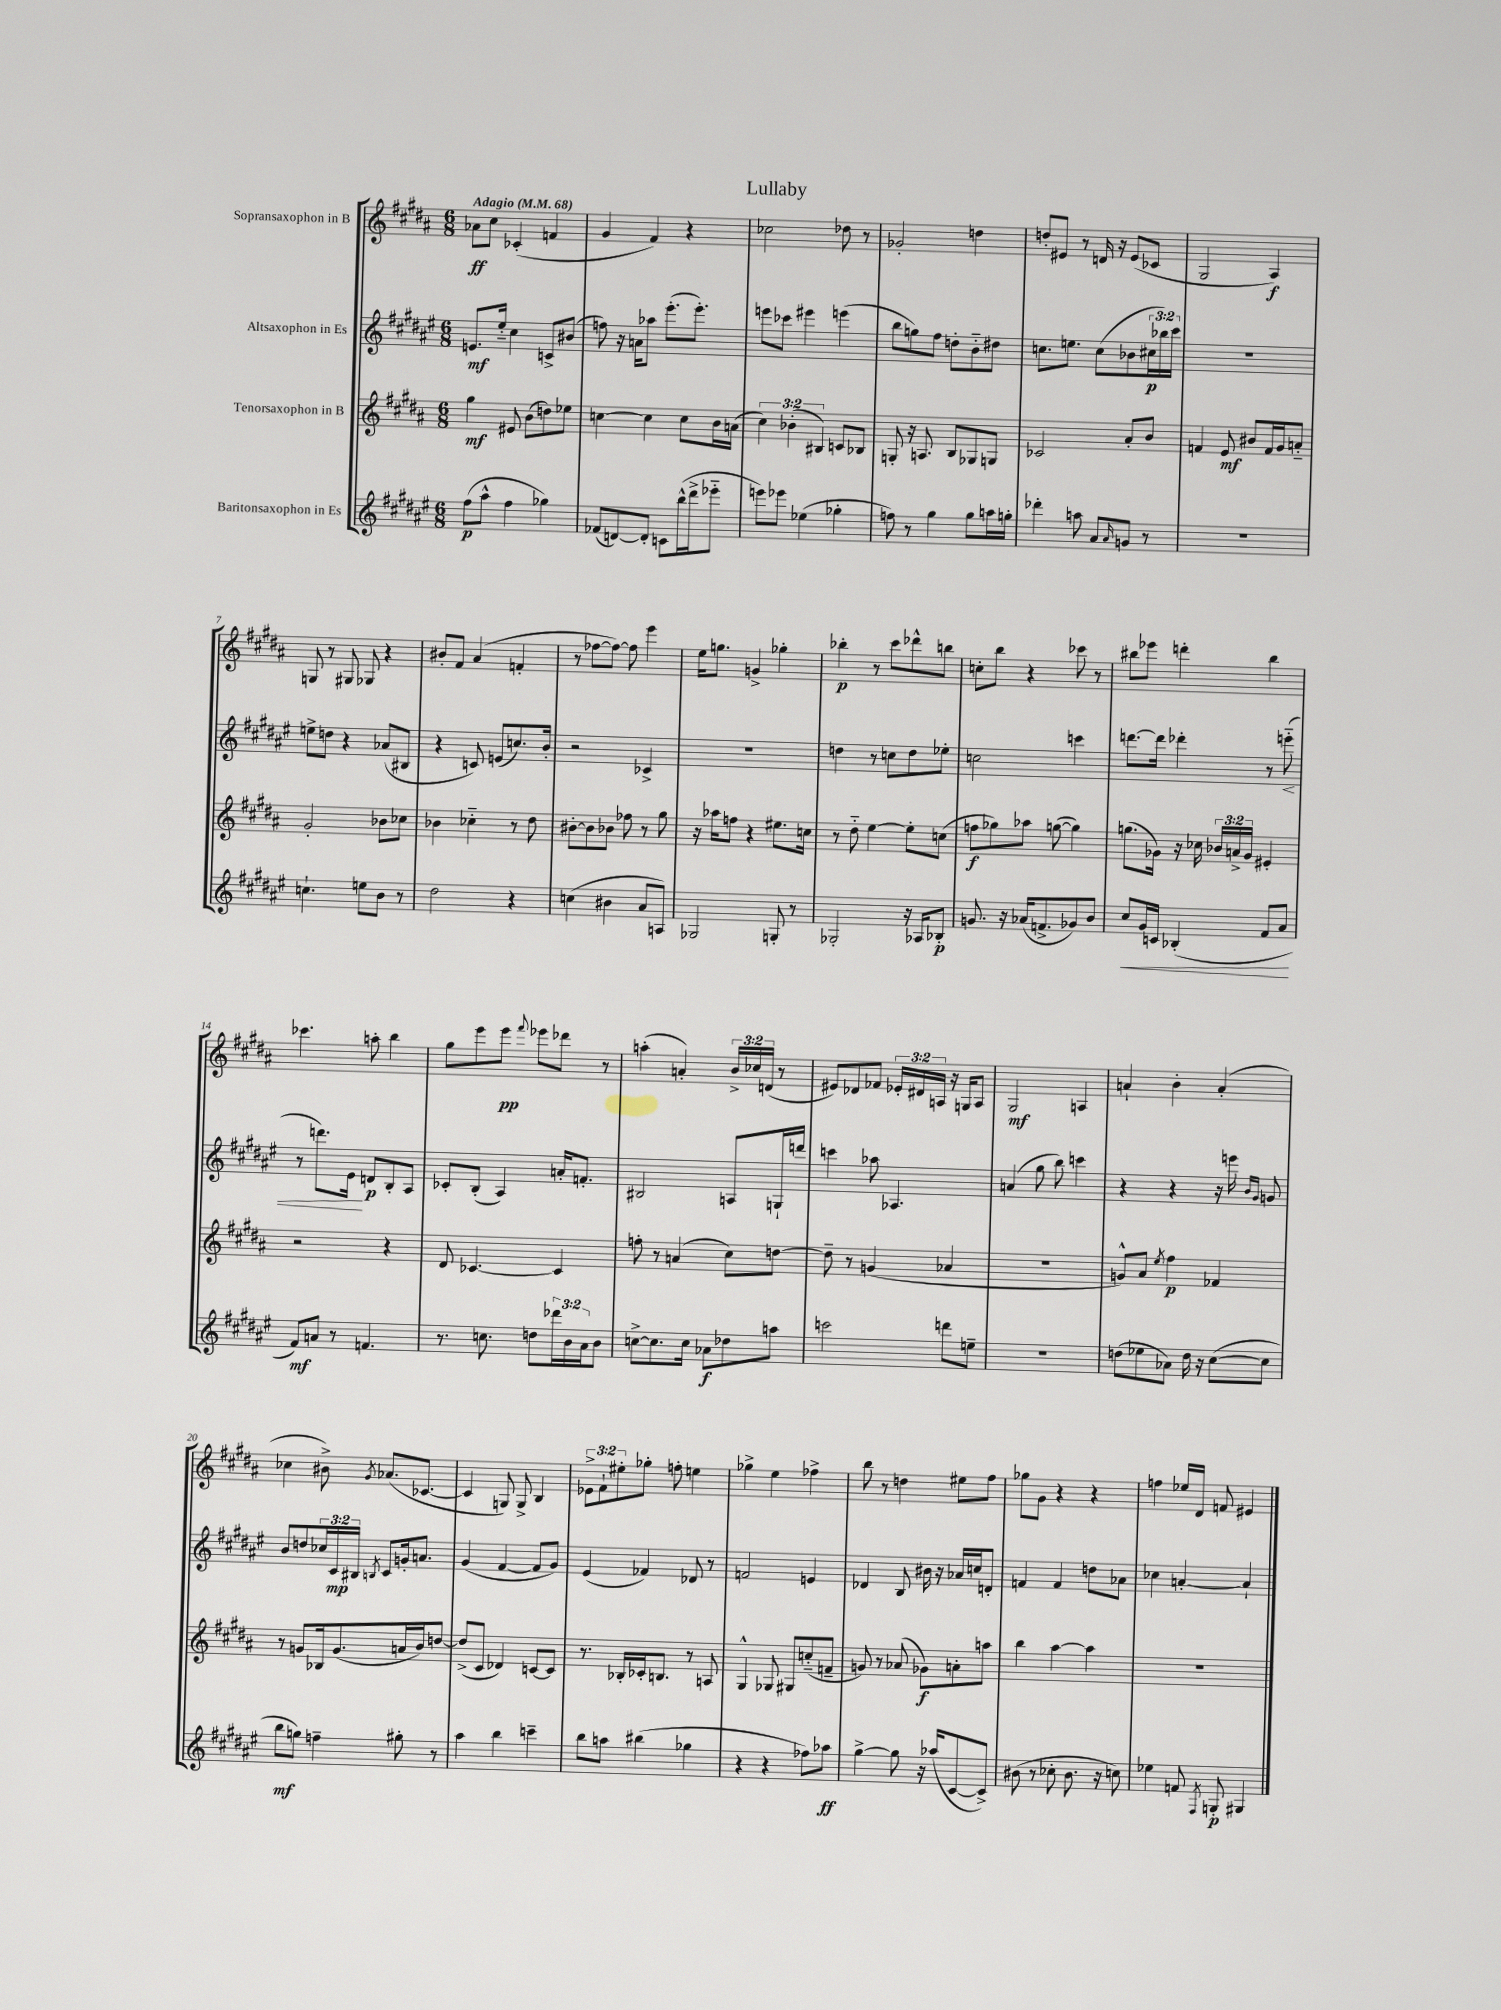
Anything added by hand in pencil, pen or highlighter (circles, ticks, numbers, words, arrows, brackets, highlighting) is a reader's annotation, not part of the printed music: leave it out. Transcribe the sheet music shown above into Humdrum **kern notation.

**kern	**kern	**kern	**kern
*staff4	*staff3	*staff2	*staff1
*clefG2	*clefG2	*clefG2	*clefG2
*k[f#c#g#d#a#e#]	*k[f#c#g#d#a#]	*k[f#c#g#d#a#e#]	*k[f#c#g#d#a#]
*M6/8	*M6/8	*M6/8	*M6/8
*MM68	*MM68	*MM68	*MM68
(8ff#	4gg#	8.e	8a-
8aa#^^	.	.	8cc#
.	.	16ee#'~	.
4ff#	8e#	4cc#	(4c-'
.	(8b	.	.
4gg-)	8dd)	8c^	4f
.	8ee-	(8b#	.
=	=	=	=
(8f-	[4cc	8ff)	4g#
[8d)	.	16r	.
.	.	16a	.
8d']	4cc]	8aa-	4f#)
8c	.	(8.eee#'	.
(16bb^^	8cc	.	4r
16ddd#^	.	8.eee#')	.
8eee-'~	16b	.	.
.	(16a	.	.
=	=	=	=
8eee)	6cc#)	8eee	2cc-
8eee-	.	8ccc-	.
.	(6b-'	.	.
(4ee-	.	4eee#	.
.	6B#)	.	.
4gg-'	8c	(4eee	8dd-
.	8B-	.	8r
=	=	=	=
8ff)	8G'	8bb	2g-'
8r	16r	8gg)	.
.	8.A	.	.
4gg#	.	8ff#	.
.	8B	8dd'	.
8gg#	8G-	8b'~	4dd
16aa	8G	8dd#	.
16gg'	.	.	.
=	=	=	=
4ddd-'	2c-	8.cc	8dd'
.	.	.	8e#
.	.	8.ee	.
8aa	.	.	8r
8a#	.	(8cc	16d
.	.	.	16r
16qqa#	.	.	.
8g	8a#'	8b-	(8e#
8r	8b	24cc#	8c-
.	.	24bb-)	.
.	.	24ccc#	.
=	=	=	=
2.r	4f	2.r	2G#
.	8e	.	.
.	8b#	.	.
.	16f	.	4A#)
.	16g#	.	.
.	8a'~	.	.
=	=	=	=
4.cc`	2g#'	8ee^	8G
.	.	8dd	8r
.	.	4r	8G#
8ee	.	.	8G-
8b	8b-	(8a-	4r
8r	8cc-	8B#	.
=	=	=	=
2dd#	4b-	4r	8b#'
.	.	.	8f#
.	4cc-'~	8c)	(4a#
.	.	(8e	.
4r	8r	8.cc)	4f'
.	8dd#	.	.
.	.	16b'	.
=	=	=	=
(4cc	[8b#'	2r	8r
.	8b#]	.	[8ff-
4b#	8b-	.	8ff-_)
.	8ff-	.	8ff-]
8a#	8r	4c-^	4eee
8A)	8gg#	.	.
=	=	=	=
2G-	16r	2.r	16ee
.	16aa-	.	8.gg
.	8ff	.	.
.	4r	.	4g^
8G'	8.ee#	.	4gg-'
8r	.	.	.
.	16cc	.	.
=	=	=	=
2G-'	8r	4dd	4bb-'
.	8dd#'~	.	.
.	[4ee	8r	8r
.	.	8cc	8ccc#
16r	8ee']	8dd	8ddd-^^
16A-	.	.	.
8B-'	(8cc	8ee-'	8bb
=	=	=	=
8.g	8ff	2cc	8cc'
.	8gg-)	.	8bb
16r	.	.	.
(16a-	8aa-	.	4r
8.f^	.	.	.
.	([8gg	.	.
8g-)	4gg])	4ccc	8ccc-
8b	.	.	8r
=	=	=	=
8cc#	(8.gg	[8.ddd	8bb#
16g#	.	.	8eee-
16c	16g-)	16ddd]	.
(4B-'	16r	4ddd-'	4ddd'
.	16cc-	.	.
.	24b-	.	.
.	24a^	.	.
.	24g-	.	.
8f#	4e#'	8r	4bb#
8a#	.	(8eee'~	.
=	=	=	=
8f#)	2r	8r	4.ccc-
8a	.	8.ddd)	.
8r	.	.	.
.	.	16e#	.
4.f	.	8d	8aa'
.	4r	8B'	4bb
.	.	8A#	.
=	=	=	=
8.r	8d#	8c-'	8gg#
.	[4.c-	(8B'	8eee
8.cc	.	.	.
.	.	4A#)	8eee
.	.	.	8qqfff#
8dd	.	.	8eee-
24ddd-	4c-]	16a'	8ddd-
24b	.	.	.
.	.	8.f'	.
24a#	.	.	.
8b	.	.	8r
=	=	=	=
[8cc^	8ff'	2B#	(4aa'
8.cc]	8r	.	.
.	(4a	.	4a')
16cc	.	.	.
8a-	.	.	.
8dd-	8cc#)	8A	24b^
.	.	.	24cc-
.	.	.	(24d
8aa	[8dd	16G`	8r
.	.	16ddd	.
=	=	=	=
2ccc	8dd~]	4ccc	8e#)
.	8r	.	8d-
.	(4g	8aa-	8f-
.	.	4.A-	24e-'
.	.	.	24d#
.	.	.	24A
8ddd	4a-	.	16r
.	.	.	16G
8ee~	.	.	8A
=	=	=	=
2.r	2.r	(4a	2G#
.	.	8gg#	.
.	.	8bb)	.
.	.	4ccc	4A
=	=	=	=
(8dd	8g^^)	4r	4a`
8ee-	8a#	.	.
.	8qee	.	.
8a-)	4ff#	4r	4b'
16dd	.	.	.
16r	.	.	.
([8cc#	4f-	16r	(4a'
.	.	16eee	.
.	.	16qqb	.
.	.	16qqg#	.
8cc#]	.	8g	.
=	=	=	=
8bb	8r	8b	4cc-
8gg)	8g	8dd	.
4ff~	16B-	24cc-	8b#^)
.	.	24c#	.
.	(8.g	.	.
.	.	24B#	.
.	.	8qB	8qg#
.	.	8c#	(8.a-
8gg#'	16a	16g'	.
.	16b)	8.a	[8.c-
8r	[8dd	.	.
=	=	=	=
4aa#	(8dd^]	(4g#	4c-]
.	8c#	.	.
4bb	4d-)	[4f#	8G)
.	.	.	8G^
4ccc~	[8c	8f#]	4B
.	8c]	8g#)	.
=	=	=	=
8bb	8.r	(4e#	12e-^
.	.	.	12f#`
8aa	.	.	.
.	.	.	12ee#'
.	16B-'	.	.
(4bb#	16c-'	4f-)	8gg-'
.	8.B	.	.
.	.	.	8ff'
4gg-	8r	8d-	4ee
.	8A	8r	.
=	=	=	=
4r	4G#^^	2f	4gg-^
4r	8G-	.	4ee
.	8G#	.	.
8ff-)	(8cc'~	4e	4ff-^
8aa-	8f~	.	.
=	=	=	=
[4gg#^	8g)	4d-	8bb
.	8r	.	8r
8gg#]	(8a-	8B	4dd
16r	8g-)	16b#	.
(16aa-	.	16r	.
[8c#	8a'	16a-	8ee#
.	.	16cc	.
8c#^])	8aa	8d'	8ff#
=	=	=	=
(8b#	4bb	4f	8gg-
8r	.	.	8g#
8cc-'	[4aa#	4f	4r
8.b#	.	.	.
.	4aa#]	8dd	4r
16r	.	.	.
8cc)	.	8a-	.
=	=	=	=
4ee-	2.r	4cc-	4ff
8f	.	[4a'	16ee-
.	.	.	16d#
8qF#	.	.	.
8G'	.	.	8f
4G#	.	4a`]	4e#
==	==	==	==
*-	*-	*-	*-
